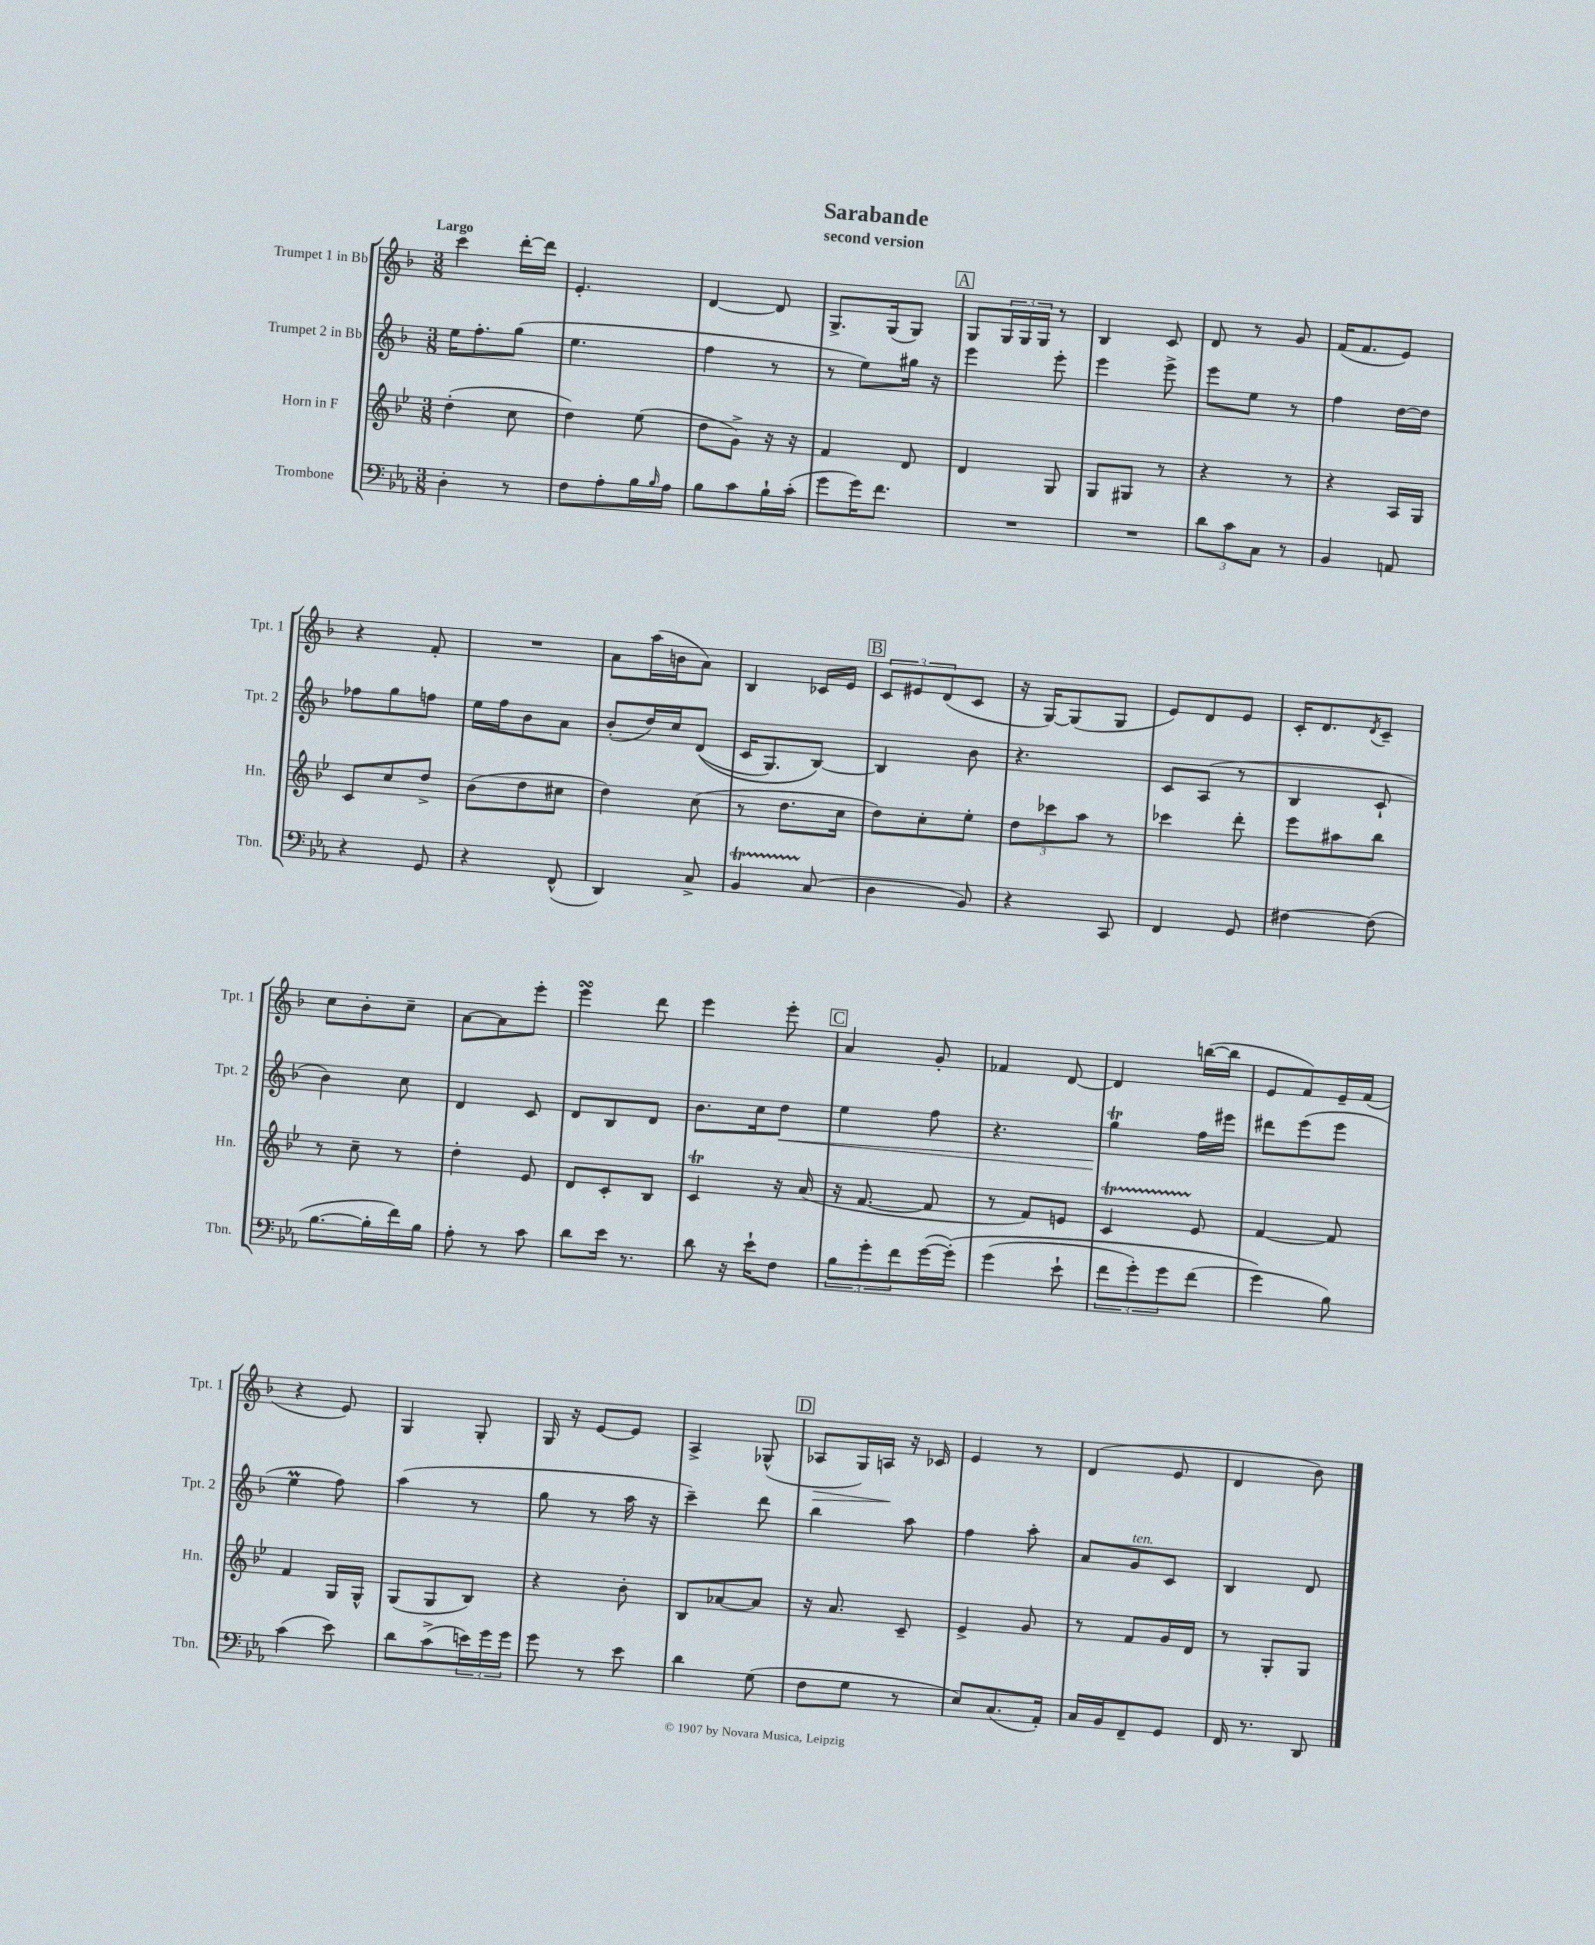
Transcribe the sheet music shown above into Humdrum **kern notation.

**kern	**kern	**kern	**kern
*staff4	*staff3	*staff2	*staff1
*clefF4	*clefG2	*clefG2	*clefG2
*k[b-e-a-]	*k[b-e-]	*k[b-]	*k[b-]
*M3/8	*M3/8	*M3/8	*M3/8
4D'	(4dd'	16ee	4ccc
.	.	8.ff'	.
8r	8cc	(8gg	[16ddd'
.	.	.	16ddd]
=	=	=	=
8F	4dd)	4.ee	4.e'
8A-'	.	.	.
16B-	(8ee-	.	.
16qqB-	.	.	.
16A-	.	.	.
=	=	=	=
8B-	8dd	4ff	[4d
8c	8g^)	.	.
16B-`	16r	8r	8d]
(16c'	16r	.	.
=	=	=	=
8g	4f	8r	8.G^
16g)	.	8ee)	.
8.f	.	.	(16G
.	8d	16gg#	8G)
.	.	16r	.
=	=	=	=
4.r	4d	4eee	8G
.	.	.	24G
.	.	.	24G
.	.	.	24G
.	8G	8eee'	8r
=	=	=	=
4.r	8G	4eee	4B-
.	8G#	.	.
.	8r	8eee^	8c
=	=	=	=
12d	4r	8eee	8d
12c	.	.	.
.	.	8ee	8r
12C	.	.	.
8r	8r	8r	8g
=	=	=	=
4BB-	4r	4ff	(16f
.	.	.	8.f
8AA	16A	[16dd	8e)
.	16G	16dd]	.
=	=	=	=
4r	8c	8ff-	4r
.	8cc	8gg	.
8GG	8dd^	8ff	8f'
=	=	=	=
4r	(8b-	16ee	4.r
.	.	16ff	.
.	8dd	8b-	.
(8FF^^	8cc#	8a	.
=	=	=	=
4DD)	4dd)	(8b-'	8a
.	.	16dd)	(16aa
.	.	16cc	16b
8C^	(8cc	&((8d	8a)
=	=	=	=
4BB-	8r	16c	4B-
.	.	8.G)	.
.	8.dd	.	.
(8C	.	[8B-&)	16c-
.	16cc	.	16e
=	=	=	=
4D	8dd)	4B-]	12c
.	.	.	12e#
.	8cc'	.	.
.	.	.	(12d
8BB-)	8ee-'	8b-	8c
=	=	=	=
4r	12dd	4.r	16r
.	.	.	[16G)
.	12ccc-	.	.
.	.	.	(8G]
.	12aa	.	.
8CC	8r	.	8G
=	=	=	=
4FF	4ccc-	8c	8e)
.	.	(8A	8d
8GG	8ddd'	8r	8e
=	=	=	=
[4F#	8eee-	4B-	16c'
.	.	.	8.d
.	8aa#	.	.
.	.	.	8qd
(8F#]	8bb-	8c`	8c~
=	=	=	=
[8.B-	8r	4b-)	8cc
.	8cc~	.	8b-'
16B-']	.	.	.
16f)	8r	8cc	8cc~
16B-	.	.	.
=	=	=	=
8A-'	4dd'	4d	[8a
8r	.	.	8a]
8c	8e-	8c	8eee'
=	=	=	=
8d	8d	8d	4eee
16e-	8c'	8B-	.
8.r	.	.	.
.	8B-	8d	8ddd
=	=	=	=
8d	4c	8.b-	4eee
16r	.	.	.
16e-`	.	16cc	.
8F	16r	8dd	8eee'
.	(16a	.	.
=	=	=	=
12B-	16r	4ee	4a
.	[8.f	.	.
12g'	.	.	.
12f	.	.	.
([16g	8f]	8ff	8g'
&(16g'])	.	.	.
=	=	=	=
(4g	8r	4.r	4f-
.	8f)	.	.
8e-`	8e	.	[8d
=	=	=	=
12f	4c	4gg	4d]
12g')	.	.	.
12g	.	.	.
(8f	8e-	16ff	([16bb
.	.	16eee#	16bb]
=	=	=	=
4g&)	[4f	8ddd#	8e
.	.	(8eee	8f)
8B-)	8f]	8eee	16e~
.	.	.	(16f
=	=	=	=
(4c	4f	4ee	4r
8e-)	16G	8ff)	8e)
.	16G^^	.	.
=	=	=	=
8d	(8G	(4aa	4G
(8c^	8G	.	.
24e)	8B-)	8r	8G'
24g	.	.	.
24g	.	.	.
=	=	=	=
8g	4r	8gg	16G
.	.	.	16r
8r	.	8r	[8e
8e-	8b-'	16aa	8e]
.	.	16r	.
=	=	=	=
4d	8B-	4ccc~)	4A^
.	[8a-	.	.
(8G	8a-]	8ddd	(8G-^^
=	=	=	=
8F	16r	4bb-	8A-
.	8.a	.	.
8G	.	.	16G)
.	.	.	16A
8r	8c~	8aa	16r
.	.	.	16c-
=	=	=	=
8E-)	4e-^	4ff	4e
(8.C	.	.	.
.	8g	8aa'	8r
16AA-')	.	.	.
=	=	=	=
16C	8r	8a	(4d
16BB-	.	.	.
8FF~	8f	8g	.
8GG	16g	8c	8e
.	16d	.	.
=	=	=	=
16FF	8r	4B-	4d
8.r	.	.	.
.	8G'	.	.
8DD	8G	8d	8b-)
==	==	==	==
*-	*-	*-	*-
